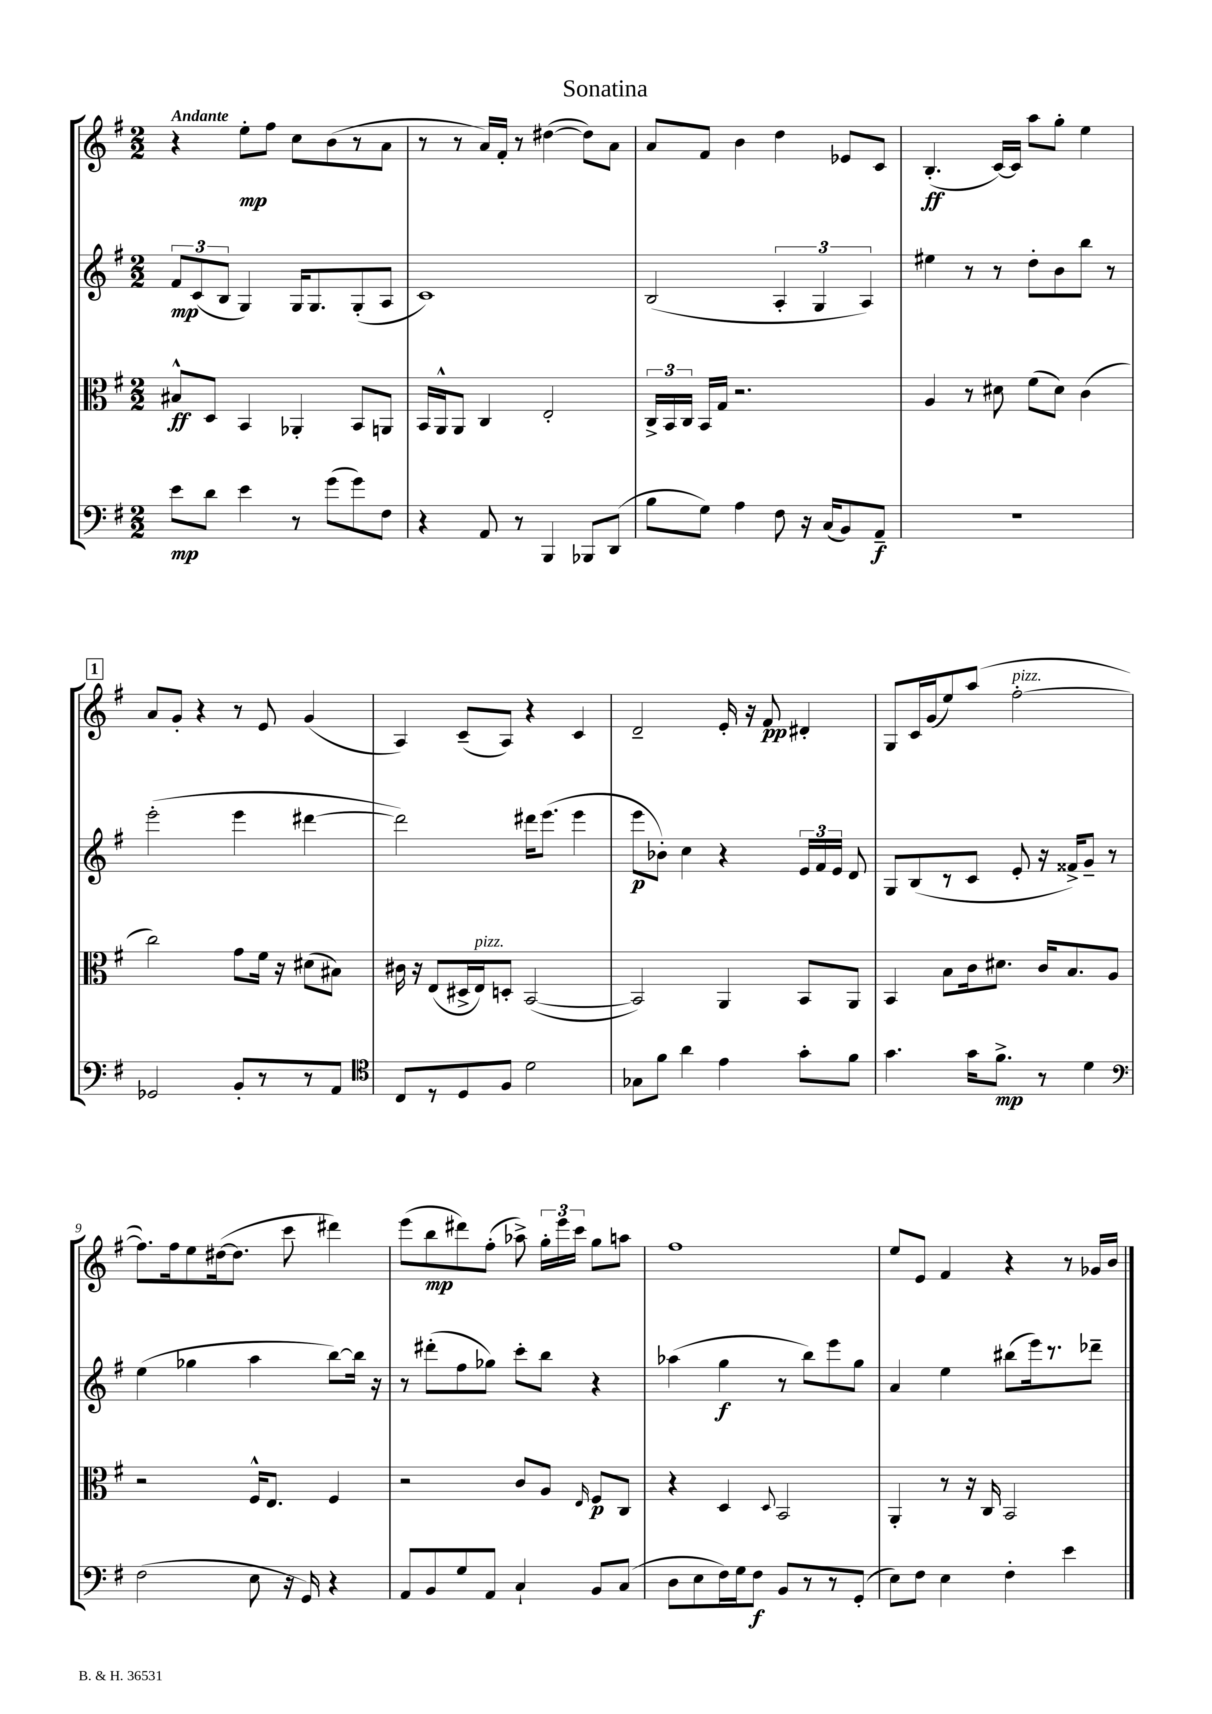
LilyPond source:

\header { title = "Sonatina" }
<<
\new StaffGroup <<
\new Staff = "s0" {
    \clef treble \key g \major \numericTimeSignature \time 2/2 \tempo "Andante"
    \autoBeamOff r4 e''8[-.\mp fis''8] c''8[ b'8( r8 a'8] |
    r8 r8 a'16[) fis'16]-. r8 dis''4~( dis''8[) a'8] |
    a'8[ fis'8] b'4 d''4 ees'8[ c'8] |
    b4.-.\ff( c'16[~) c'16] a''8[ g''8]-. e''4 |
    \mark \markup { \box "1" } a'8[ g'8]-. r4 r8 e'8 g'4( |
    a4) c'8[--( a8]) r4 c'4 |
    d'2-- e'16-. r16 fis'8\pp dis'4-. |
    g8[ c'16 g'16( e''8) a''8]( fis''2~-.^\markup { \italic "pizz." } |
    fis''8.[) fis''16 e''8 dis''16~( dis''8.] c'''8 dis'''4) |
    e'''8[( b''8\mp dis'''8) fis''8]-.( aes''8->) \tuplet 3/2 { g''16[-. e'''16 c'''16] } g''8[ a''8] |
    fis''1 |
    e''8[ e'8] fis'4 r4 r8 ges'16[ b'16] \bar "|." |
}
\new Staff = "s1" {
    \clef treble \key g \major \numericTimeSignature \time 2/2
    \autoBeamOff \tuplet 3/2 { fis'8[\mp c'8( b8] } g4) g16[ g8. g8-.( a8] |
    c'1) |
    b2( \tuplet 3/2 { a4-. g4 a4) } |
    eis''4 r8 r8 d''8[-. b'8 b''8] r8 |
    \mark \markup { \box "1" } e'''2-.( e'''4 dis'''4~ |
    dis'''2) dis'''16[ e'''8.]( e'''4 |
    e'''8[\p bes'8]-.) c''4 r4 \tuplet 3/2 { e'16[ fis'16 e'16] } d'8 |
    g8[ b8( r8 c'8] e'8-. r16 fisis'16[->) g'8]-- r8 |
    e''4( ges''4 a''4 b''8[~) b''16] r16 |
    r8 dis'''8[-.( fis''8 ges''8]) c'''8[-. b''8] r4 |
    aes''4( g''4\f r8 b''8[) e'''8 g''8] |
    a'4 e''4 bis''8[( e'''16) r8. des'''8]-- \bar "|." |
}
\new Staff = "s2" {
    \clef alto \key g \major \numericTimeSignature \time 2/2
    \autoBeamOff bis8[-^\ff d8] b,4 aes,4-. b,8[ a,8] |
    b,16[ a,16-^ a,8] c4 e2-. |
    \tuplet 3/2 { c16[-> b,16 c16] } b,16[ g16] r2. |
    a4 r8 dis'8 fis'8[( dis'8]) c'4( |
    \mark \markup { \box "1" } c''2) g'8[ fis'16] r16 dis'8[( bis8]) |
    cis'16 r16 e8[( dis16-> e16^\markup { \italic "pizz." }) d8]-. b,2~( |
    b,2) a,4 b,8[ a,8] |
    b,4 b8[ c'16 dis'8.] c'16[ b8. a8] |
    r2 fis16[-^ e8.] fis4 |
    r2 c'8[ a8] \grace { e16 } fis8[\p c8] |
    r4 d4 \appoggiatura { d8 } b,2 |
    a,4-. r8 r16 c16 b,2 \bar "|." |
}
\new Staff = "s3" {
    \clef bass \key g \major \numericTimeSignature \time 2/2
    \autoBeamOff e'8[\mp d'8] e'4 r8 g'8[( g'8) fis8] |
    r4 a,8 r8 b,,4 bes,,8[ d,8]( |
    b8[ g8]) a4 fis8 r16 c16[( b,8) a,8]--\f |
    R1 |
    \mark \markup { \box "1" } ges,2 b,8[-. r8 r8 a,8] |
    \clef tenor c8[ r8 d8 fis8] d'2 |
    ges8[ fis'8] a'4 e'4 g'8[-. fis'8] |
    g'4. g'16[ fis'8.]->\mp r8 d'4 |
    \clef bass fis2( e8 r16 g,16) r4 |
    a,8[ b,8 g8 a,8] c4-! b,8[ c8]( |
    d8[ e8 fis16) g16 fis8]\f b,8[ r8 r8 g,8]-.( |
    e8[) fis8] e4 fis4-. e'4 \bar "|." |
}
>>
>>
